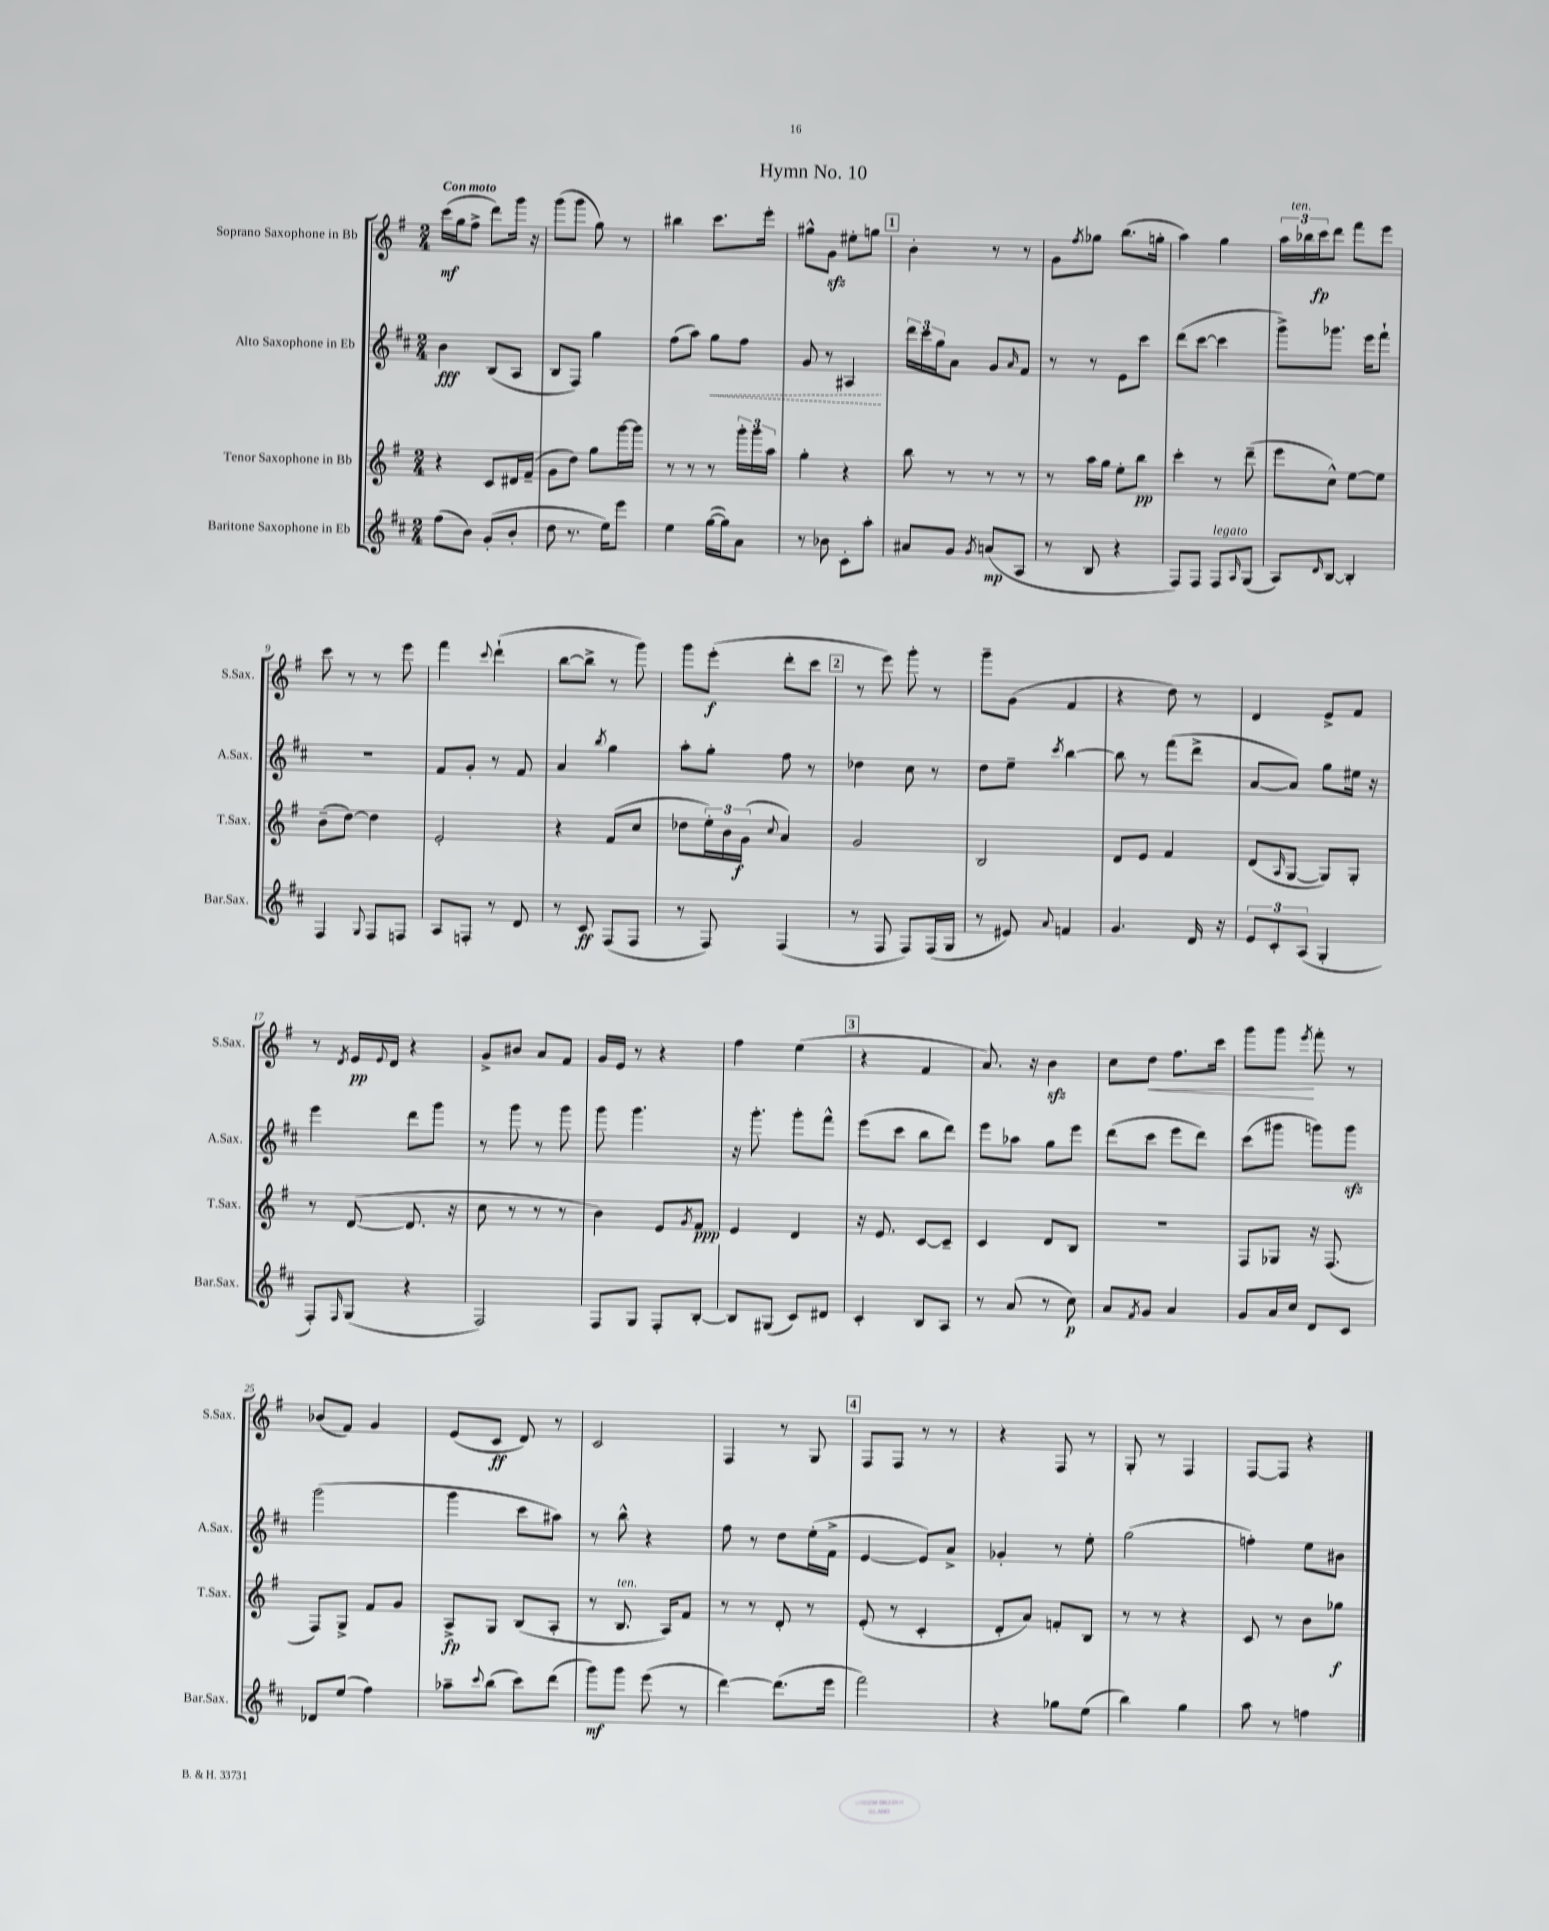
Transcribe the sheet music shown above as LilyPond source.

\header { title = "Hymn No. 10" }
<<
\new StaffGroup <<
\new Staff = "s0" \with { instrumentName = "Soprano Saxophone in Bb" shortInstrumentName = "S.Sax." } {
    \clef treble \key g \major \numericTimeSignature \time 2/4 \tempo "Con moto"
    c'''16\mf( g''16 fis''8-> d'''8) g'''16 r16 |
    g'''8( g'''8 g''8) r8 |
    bis''4 c'''8. e'''16-. |
    gis''8-^ g'8\sfz eis''8-. g''8 |
    \mark \markup { \box "1" } b'4-. r8 r8 |
    g'8 \acciaccatura { fis''8 } ges''8 b''8.( g''16-. |
    a''4) g''4 |
    \tuplet 3/2 { a''16 bes''16^\markup { \italic "ten." } c'''16\fp } d'''8 fis'''8 e'''8 |
    c'''8 r8 r8 e'''8 |
    fis'''4 \appoggiatura { c'''8 } d'''4-!( |
    b''8~ b''8-> r8 g'''8) |
    g'''8 e'''8-.\f( d'''8-. c'''8 |
    \mark \markup { \box "2" } r8 e'''8) g'''8-. r8 |
    g'''8-- g'8( fis'4 |
    r4 d''8) r8 |
    d'4 e'8-> fis'8 |
    r8 \acciaccatura { d'8 } e'16\pp \appoggiatura { e'8 } d'16 r4 |
    g'8-> bis'8 a'8 fis'8 |
    g'16 e'16 r8 r4 |
    fis''4 e''4( |
    \mark \markup { \box "3" } r4 fis'4 |
    a'8.) r16 b'4\sfz |
    c''8 d''8\< fis''8. c'''16 |
    g'''8 g'''8\! \acciaccatura { e'''8 } fis'''8-. r8 |
    bes'8( fis'8) g'4 |
    e'8( c'8\ff d'8) r8 |
    c'2 |
    fis4 r8 g8 |
    \mark \markup { \box "4" } fis8 fis8 r8 r8 |
    r4 fis8 r8 |
    g8-. r8 fis4 |
    fis8~ fis8 r4 \bar "|." |
}
\new Staff = "s1" \with { instrumentName = "Alto Saxophone in Eb" shortInstrumentName = "A.Sax." } {
    \clef treble \key d \major \numericTimeSignature \time 2/4
    b'4\fff b8( a8 |
    b8 fis8) g''4 |
    fis''8( a''8) \once \override Hairpin.style = #'dashed-line g''8\< fis''8 |
    g'8 r8 ais4\! |
    \mark \markup { \box "1" } \tuplet 3/2 { d'''16 cis'''16 g''16 } a'8 g'8 \grace { a'16 } fis'8 |
    r8 r8 e'8 cis'''8 |
    d'''8( cis'''8~ cis'''4 |
    g'''8->) ges'''8. e'''16 fis'''8-! |
    R2 |
    fis'8 g'8-. r8 fis'8 |
    a'4 \acciaccatura { b''8 } g''4 |
    a''8-. g''8-. fis''8 r8 |
    \mark \markup { \box "2" } des''4 cis''8 r8 |
    d''8 e''8-- \acciaccatura { cis'''8 } b''4~ |
    b''8 r8 fis'''8( d'''8-> |
    a'8~ a'8) g''8 eis''16 r16 |
    e'''4 d'''8 g'''8 |
    r8 g'''8 r8 g'''8 |
    g'''8 g'''4. |
    r16 g'''8.-. g'''8-. fis'''8-^ |
    \mark \markup { \box "3" } e'''8( cis'''8 b''8 d'''8) |
    e'''8 aes''8 g''8 e'''8 |
    d'''8( cis'''8 e'''8 d'''8) |
    cis'''8( gis'''8 g'''8) g'''8\sfz |
    g'''2( |
    g'''4 cis'''8 ais''8) |
    r8 b''8-^ r4 |
    fis''8 r8 d''8 e''16-.( fis'16-> |
    \mark \markup { \box "4" } e'4~ e'8) a'8-> |
    ges'4-. r8 e''8-. |
    g''2( |
    f''4-.) e''8 bis'8 \bar "|." |
}
\new Staff = "s2" \with { instrumentName = "Tenor Saxophone in Bb" shortInstrumentName = "T.Sax." } {
    \clef treble \key g \major \numericTimeSignature \time 2/4
    r4 c'8 dis'16 fis'16--( |
    g'8 d''8) g''8 g'''16~ g'''16 |
    r8 r8 r8 \tuplet 3/2 { g'''16-. g'''16 a''16 } |
    g''4-. r4 |
    \mark \markup { \box "1" } b''8 r8 r8 r8 |
    r8 a''16 g''16 e''8-. b''8\pp |
    c'''4-. r8 d'''8--( |
    e'''8 c''8-^) e''8~ e''8 |
    b'8--( d''8~) d''4 |
    e'2-. |
    r4 fis'8( c''8 |
    des''8 \tuplet 3/2 { e''16-.) b'16 g'16\f( } \appoggiatura { c''8 } a'4) |
    \mark \markup { \box "2" } g'2 |
    b2 |
    d'8 e'8 fis'4 |
    d'8( \grace { a16 } g8~ g8) g8-. |
    r8 d'8~( d'8. r16 |
    c''8 r8 r8 r8 |
    b'4) e'8 \acciaccatura { g'8 } fis'8\ppp |
    e'4 d'4 |
    \mark \markup { \box "3" } r16 e'8. c'8~ c'8-- |
    c'4 d'8 b8 |
    R2 |
    fis8 ges8 r16 fis8.( |
    fis8) g8-> fis'8 g'8 |
    a8->\fp g8 b8( a8-. |
    r8 b8.^\markup { \italic "ten." } a16) fis'8 |
    r8 r8 d'8-. r8 |
    \mark \markup { \box "4" } e'8-.( r8 c'4-. |
    d'8-. a'8) f'8-. b8 |
    r8 r8 r4 |
    c'8 r8 b'8 ges''8\f \bar "|." |
}
\new Staff = "s3" \with { instrumentName = "Baritone Saxophone in Eb" shortInstrumentName = "Bar.Sax." } {
    \clef treble \key d \major \numericTimeSignature \time 2/4
    fis''8( b'8) g'8-.( b'8-. |
    d''8 r8. e''16) e'''8 |
    e''4 g''16~( g''16) a'8 |
    r8 bes'8 cis'8-. a''8-. |
    \mark \markup { \box "1" } ais'8 g'8 \acciaccatura { g'8 } a'8\mp( a8 |
    r8 b8 r4 |
    fis8) fis8 fis8^\markup { \italic "legato" } \grace { a16 } g8( |
    a8) \grace { d'16 } b8~ b4-. |
    fis4 \appoggiatura { g8 } fis8 f8 |
    a8 f8-. r8 d'8 |
    r8 cis'8\ff fis8( fis8 |
    r8 fis8) fis4( |
    \mark \markup { \box "2" } r8 fis8 fis8) fis16( g16 |
    r8 eis'8) \appoggiatura { a'8 } f'4 |
    g'4. d'16 r16 |
    \tuplet 3/2 { e'8 cis'8-. a8( } g4-. |
    fis8-.) \grace { fis16 } g8( r4 |
    fis2) |
    fis8 g8 fis8-. b8~-. |
    b8 gis8( cis'8) dis'8 |
    \mark \markup { \box "3" } cis'4-. b8 a8 |
    r8 a'8( r8 cis''8\p) |
    a'8 \acciaccatura { fis'8 } g'8 a'4 |
    g'8 a'16 cis''16 d'8 cis'8 |
    des'8 e''8( fis''4) |
    aes''8-- \appoggiatura { cis'''8 } b''8( cis'''8) d'''8( |
    g'''8\mf) g'''8 e'''8( r8 |
    d'''4~) d'''8.( e'''16 |
    \mark \markup { \box "4" } fis'''2) |
    r4 ges''8 e''8( |
    b''4) g''4 |
    a''8 r8 f''4 \bar "|." |
}
>>
>>
